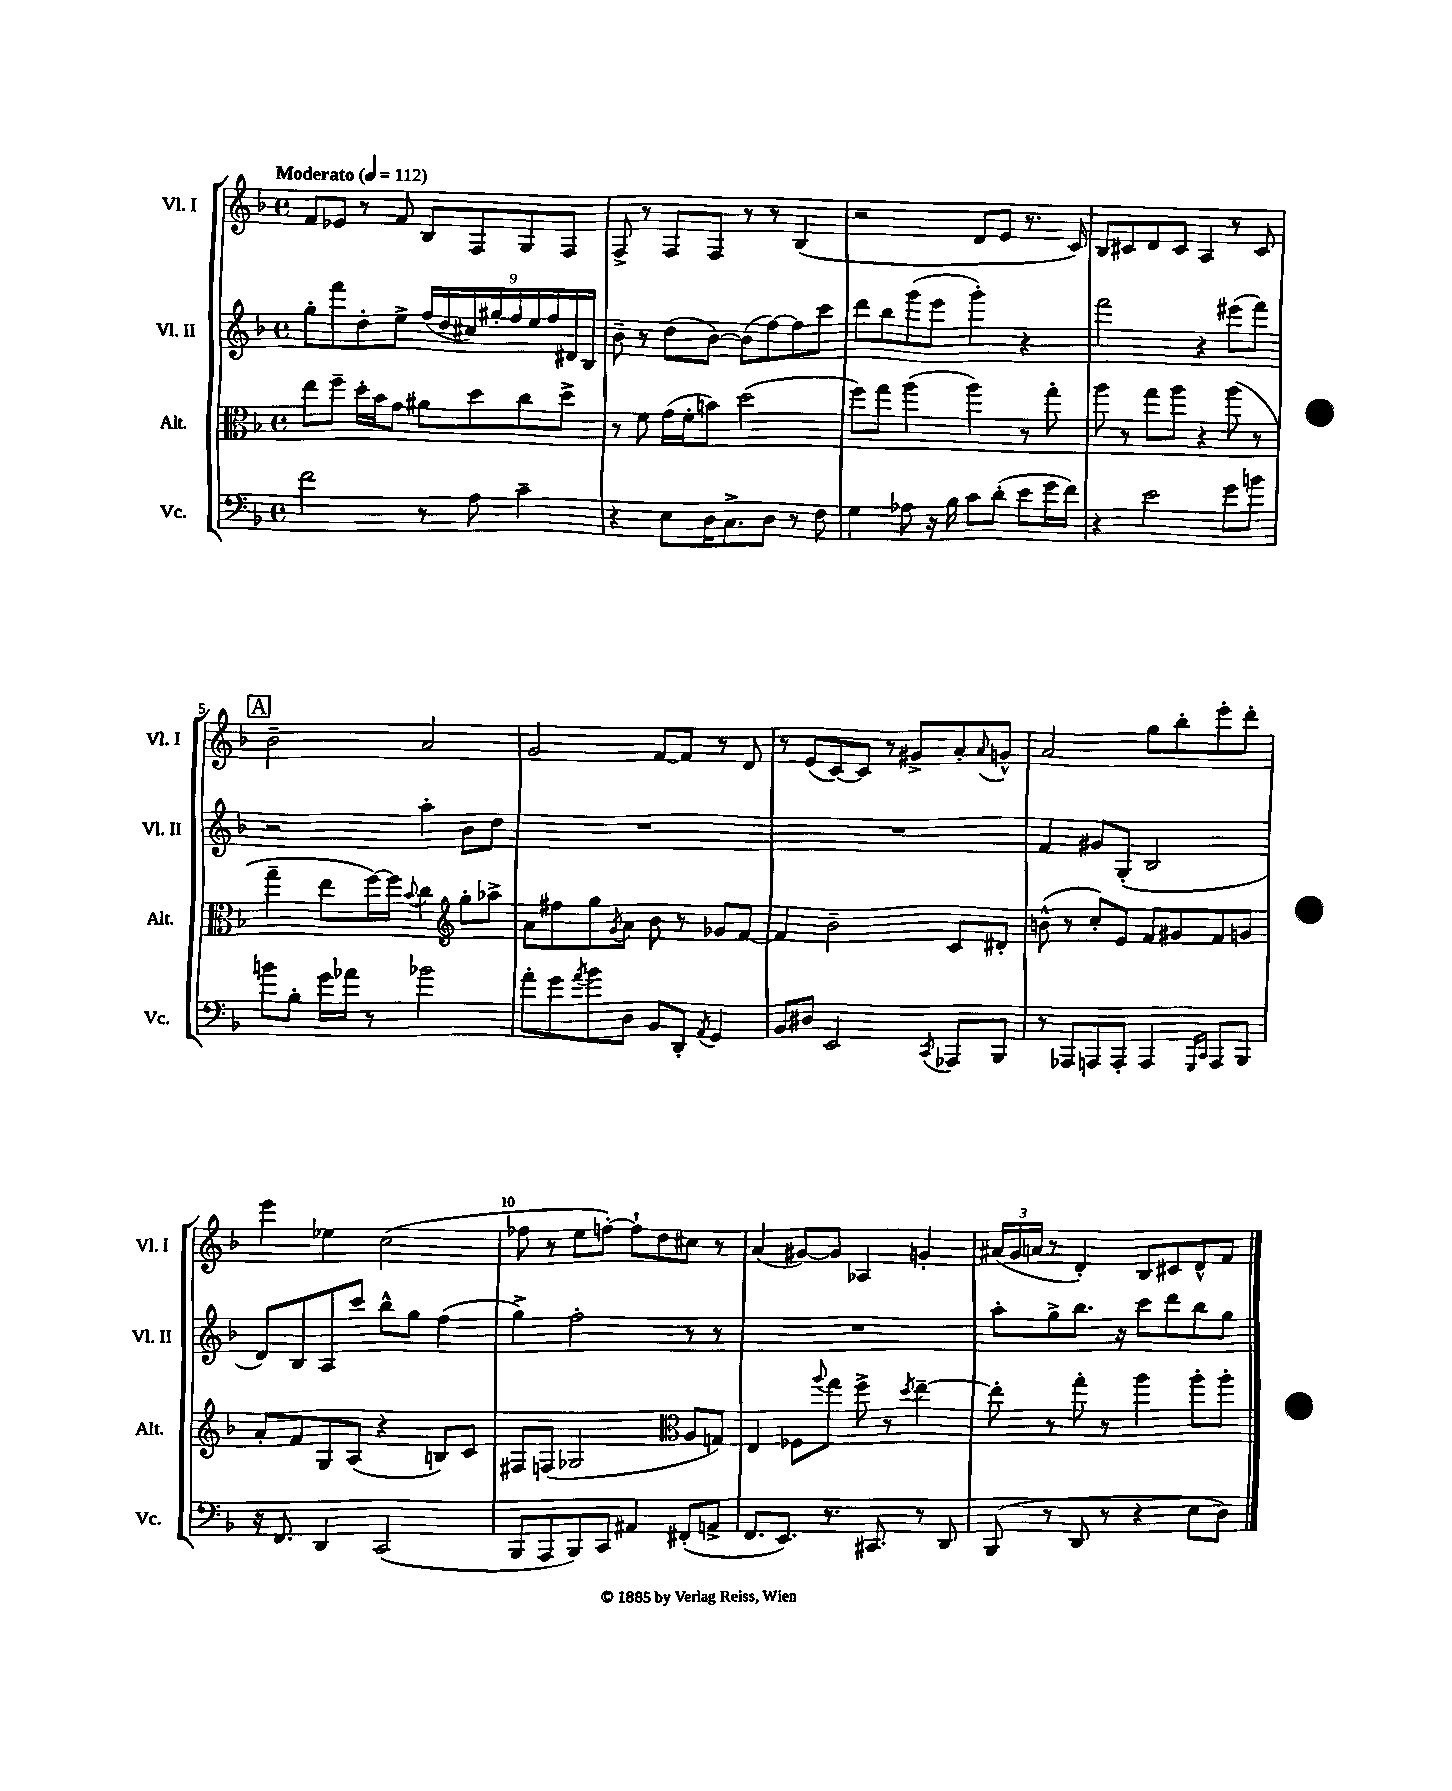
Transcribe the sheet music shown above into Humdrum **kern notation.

**kern	**kern	**kern	**kern
*staff4	*staff3	*staff2	*staff1
*clefF4	*clefC3	*clefG2	*clefG2
*k[b-]	*k[b-]	*k[b-]	*k[b-]
*M4/4	*M4/4	*M4/4	*M4/4
*met(c)	*met(c)	*met(c)	*met(c)
*MM112	*MM112	*MM112	*MM112
2f\	8ee\L	8gg'\L	8f/L
.	8ff~\J	8fff\	8e-/J
.	16dd'\LL	8dd'\	8r
.	16b-\J	.	.
.	8g\J	8ee^\J	8f/
8r	8a#\L	(18ff/LL	8B-/L
.	.	18dd/	.
.	.	18cc#/)	.
8A\	8dd\	.	8F/
.	.	18gg#'/	.
.	.	18ff/	.
4c~\	8cc\	.	8G/
.	.	18ee/	.
.	.	18ff/	.
.	8dd^\J	.	8F/J
.	.	18d#/	.
.	.	18B-/JJ	.
=	=	=	=
4r	8r	8b-~\	8F^/
.	8f\	8r	8r
8E\L	(16g\LL	(8dd\L	8F/L
.	16f'\J	.	.
16D\K	8b\J)	[8b-\J)	8F/J
8.C^\	.	.	.
.	(2dd\	(8b-\]L	8r
8D\J	.	[8ff\)	8r
8r	.	8ff\]	(4B-/
8F\	.	8ccc\J	.
=	=	=	=
4G\	8ff\L)	8ddd\L	2r
.	8gg\J	8bb-\	.
8A-\	(4aa\	(8ggg\	.
16r	.	8eee\J	.
16B-\	.	.	.
8c\L	4aa\)	4ggg'\)	8d/L
(8d'\J	.	.	8e/J
8e\L	8r	4r	8.r
16g\L	8gg'\	.	.
16f\JJ)	.	.	16c/)
=	=	=	=
4r	8aa\	2fff\	8B-/L
.	8r	.	8c#/
2e\	8gg\L	.	8d/
.	8aa\J	.	8c#/J
.	4r	4r	4A/
8g\L	(8aa\	(8eee#\L	8r
8b\J	8r	8fff\J)	8c#/
=	=	=	=
8b\L	4gg~\	2r	2b-~\
8B-'\J	.	.	.
16g\LL	8ee\L	.	.
16a-\JJ	.	.	.
8r	[16ff\L)	.	.
.	16ff\]JJ	.	.
.	8qqb-/	.	.
2b-\	4cc\	4aa'\	2a/
*	*clefG2	*	*
.	8gg'\L	8b-\L	.
.	8aa-^\J	8dd\J	.
=	=	=	=
8a'\L	8a\L	1r	2g/
8g\	8ff#\	.	.
8qa/	.	.	.
8b-\	8gg\	.	.
.	8qg/	.	.
8D\J	8a\J	.	.
8BB-/L	8b-\	.	[8f/L
8DD'/J	8r	.	8f/]J
8qAA/	.	.	.
4GG/	8g-/L	.	8r
.	[8f/J	.	8d/
=	=	=	=
8BB-/L	4f/]	1r	8r
8D#/J	.	.	(8e/L
2EE/	2b-~\	.	[8c/)
.	.	.	8c/]J
.	.	.	8r
.	.	.	8g#^/L
8qCC/	.	.	.
8AAA-/L	8c/L	.	8a'/
.	.	.	8qqa/
8BBB-/J	8d#'/J	.	8g^^/J
=	=	=	=
8r	(8b^^\	4f/	2a/
8AAA-/L	8r	.	.
8AAA/	8cc'/L)	8g#/L	.
8AAA'/J	8e/J	(8G'/J	.
4AAA/	8f/L	2B-/	8gg\L
.	8g#/	.	8bb-'\
16qqGGG/LL	.	.	.
16qqCC/JJ	.	.	.
8AAA/L	8f/	.	8eee'\
8BBB-/J	8g/J	.	8ddd'\J
=	=	=	=
16r	8a'/L	8d/L)	4eee\
8.FF/	.	.	.
.	8f/	8B-/	.
4DD/	8G/	8A/	4ee-\
.	(8A/J	8ccc/J	.
(2CC/	4r	8bb-^^\L	(2cc\
.	.	8gg\J	.
.	8B/L)	(4ff\	.
.	8c/J	.	.
=	=	=	=
8BBB-/L	8F#/L	4gg^\)	8ff-\
8AAA/	(8F/J	.	8r
8BBB-/)	2G-/	2ff'\	8ee\L
8CC/J	.	.	[8ff'\J)
4AA#/	.	.	8ff`\]L
.	.	.	8dd\
*	*clefC3	*	*
(8FF#'/L	8A/L	8r	8cc#\J
8AA^/J	8G/J)	8r	8r
=	=	=	=
8.FF/L	4E/	1r	(4a/
8.EE/J)	.	.	.
.	8F-\L	.	[8g#/L)
.	8qqaa/	.	.
8.r	8gg\J	.	8g#/]J
.	8ff^\	.	4A-/
8.CC#/	.	.	.
.	8r	.	.
.	8qdd/	.	.
8r	[4ee~\	.	4g'/
8DD/	.	.	.
=	=	=	=
(8BBB-/	8ee'\]	8aa'\L	(24a#/LL
.	.	.	24g/
.	.	.	24a/JJ
8r	8r	8gg^\	8r
8DD/	8gg'\	8.bb-\J	4d'/)
8r	8r	.	.
.	.	16r	.
4r	4aa\	8ccc\L	8B-/L
.	.	8ddd\	8c#/
8E\L	8aa'\L	8bb-\	8d^^/
8D\J)	8aa'\J	8gg\J	8f/J
==	==	==	==
*-	*-	*-	*-
